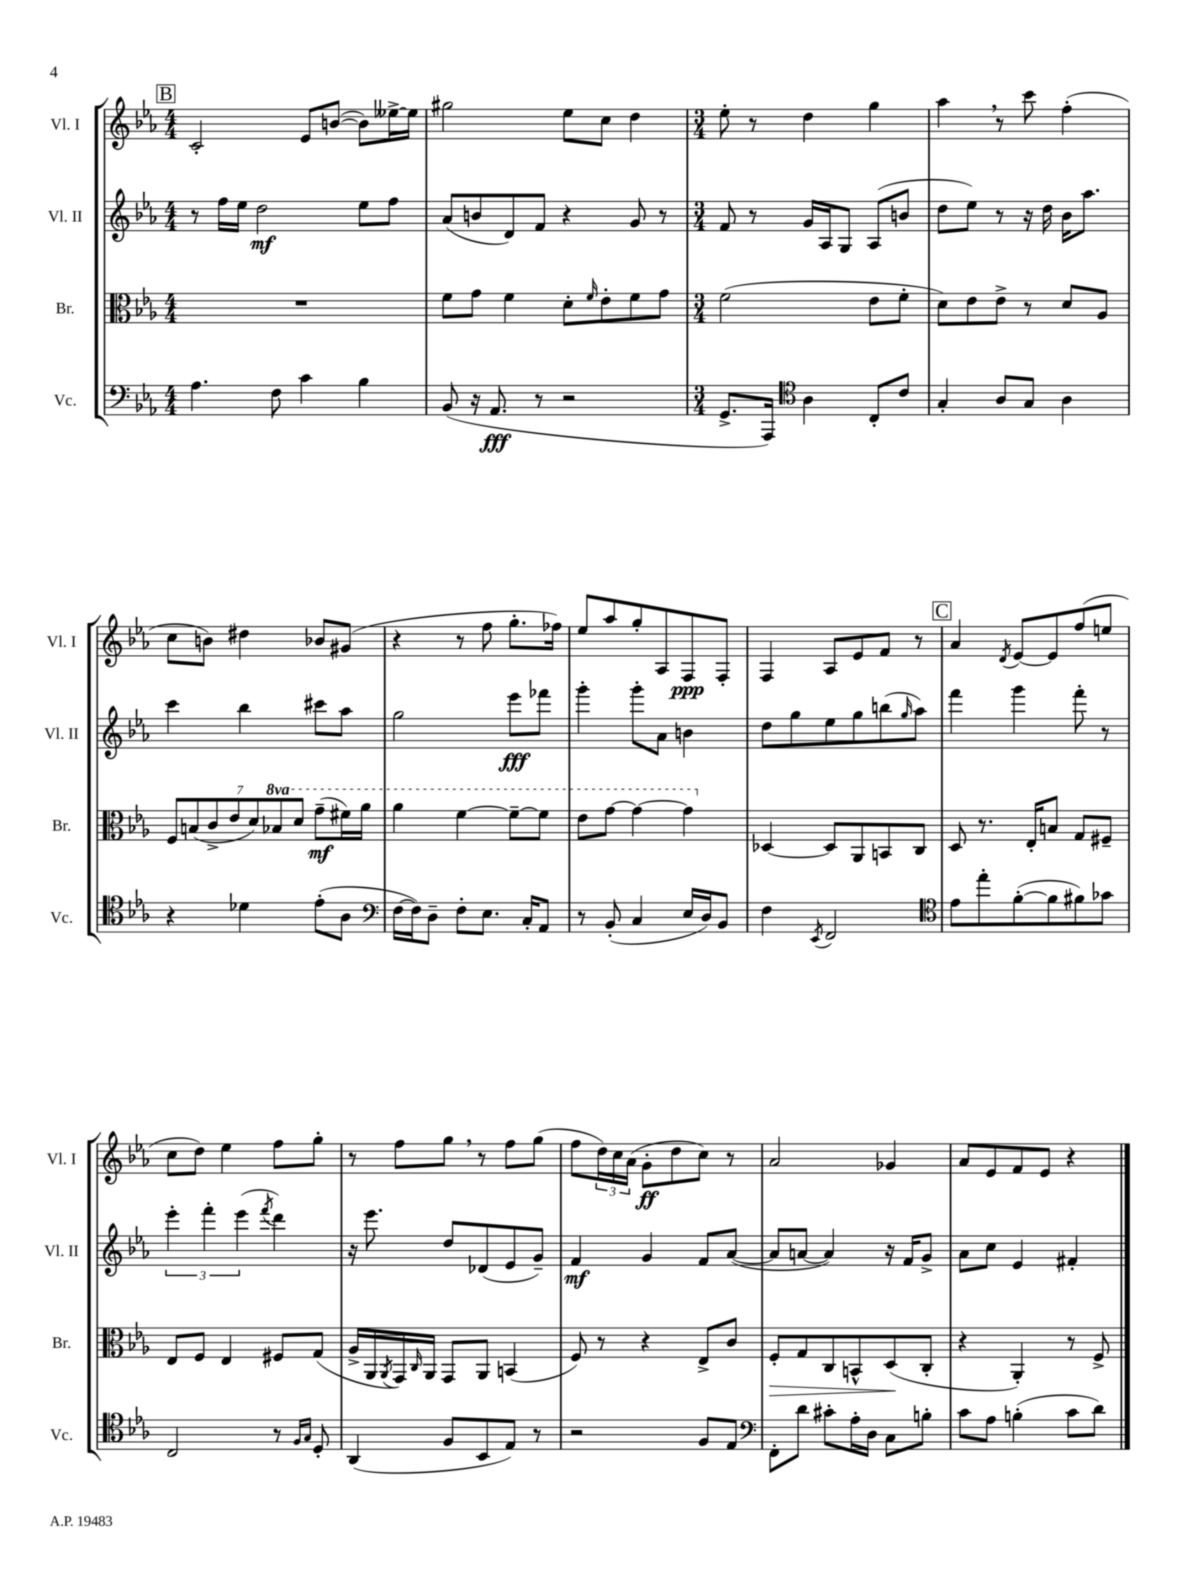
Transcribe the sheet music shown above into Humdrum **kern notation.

**kern	**dynam	**kern	**dynam	**kern	**dynam	**kern	**dynam
*part4	*part4	*part3	*part3	*part2	*part2	*part1	*part1
*staff4	*staff4	*staff3	*staff3	*staff2	*staff2	*staff1	*staff1
*I"Vc.	*	*I"Br.	*	*I"Vl. II	*	*I"Vl. I	*
*I'Vc.	*	*I'Br.	*	*I'Vl. II	*	*I'Vl. I	*
*clefF4	*	*clefC3	*	*clefG2	*	*clefG2	*
*k[b-e-a-]	*	*k[b-e-a-]	*	*k[b-e-a-]	*	*k[b-e-a-]	*
*M4/4	*	*M4/4	*	*M4/4	*	*M4/4	*
!!LO:REH:place=s1:t=B
=92	=92	=92	=92	=92	=92	=92	=92
4.A-\	.	1r	.	8r	.	2c'/	.
.	.	.	.	16ff\LL	.	.	.
.	.	.	.	16ee-\JJ	.	.	.
.	.	.	.	2dd\	mf	.	.
8F\	.	.	.	.	.	.	.
4c\	.	.	.	.	.	8e-/L	.
.	.	.	.	.	.	([8bn/J	.
4B-\	.	.	.	8ee-\L	.	8b\L])	.
.	.	.	.	8ff\J	.	[16ee--X^\L	.
.	.	.	.	.	.	16ee--\JJ]	.
=93	=93	=93	=93	=93	=93	=93	=93
(8BB-/	.	8f\L	.	(8a-/L	.	2gg#X\	.
16r	.	8g\J	.	8bn/	.	.	.
8.AA-/	fff	.	.	.	.	.	.
.	.	4f\	.	8d/)	.	.	.
8r	.	.	.	8f/J	.	.	.
2r	.	8d'\L	.	4r	.	8ee-\L	.
.	.	16qqf/	.	.	.	.	.
.	.	8e-'\	.	.	.	8cc\J	.
.	.	8f\	.	8g/	.	4dd\	.
.	.	8g\J	.	8r	.	.	.
=94	=94	=94	=94	=94	=94	=94	=94
*M3/4	*	*M3/4	*	*M3/4	*	*M3/4	*
8.GG^/L	.	(2f\	.	8f/	.	8ee-'\	.
.	.	.	.	8r	.	8r	.
16AAA-/Jk)	.	.	.	.	.	.	.
*clefC4	*	*	*	*	*	*	*
4A-\	.	.	.	16g/LL	.	4dd\	.
.	.	.	.	16A-/J	.	.	.
.	.	.	.	8G/J	.	.	.
8C'/L	.	8e-\L	.	(8A-/L	.	4gg\	.
8c/J	.	8f'\J	.	8bn/J	.	.	.
=95	=95	=95	=95	=95	=95	=95	=95
4G'/	.	8d\L)	.	8dd\L	.	4aa-,\	.
.	.	8e-\	.	8ee-\J)	.	.	.
8A-/L	.	8e-^\J	.	8r	.	8r	.
8G/J	.	8r	.	16r	.	8ccc\	.
.	.	.	.	16dd\	.	.	.
4A-\	.	8d/L	.	16b-\KL	.	(4ff'\	.
.	.	.	.	8.aa-\J	.	.	.
.	.	8A-/J	.	.	.	.	.
!!LO:LB:g=z
=96	=96	=96	=96	=96	=96	=96	=96
4r	.	14F/L	.	4ccc\	.	8cc\L	.
.	.	(14Bn/	.	.	.	.	.
.	.	.	.	.	.	8bn\J)	.
.	.	14c^/	.	.	.	.	.
.	.	14e-/	.	.	.	.	.
4d-X\	.	.	.	4bb-\	.	4dd#X\	.
.	.	14d/)	.	.	.	.	.
*	*	*8va	*	*	*	*	*
.	.	14b-X/	.	.	.	.	.
.	.	14dd/J	.	.	.	.	.
(8e-'\L	.	(8gg~\L	mf	8ccc#X\L	.	8b-X/L	.
8A-\J	.	16ff#X\L)	.	8aa-\J	.	(8g#X/J	.
.	.	16aa-\JJ	.	.	.	.	.
=97	=97	=97	=97	=97	=97	=97	=97
*clefF4	*	*	*	*	*	*	*
[16F\LL	.	4aa-\	.	2gg\	.	4r	.
16F\J])	.	.	.	.	.	.	.
8D~\J	.	.	.	.	.	.	.
8F'\L	.	[4ff\	.	.	.	8r	.
8.E-\J	.	.	.	.	.	8ff\	.
.	.	8ff~\L_	.	8eee-\L	fff	8.gg'\L	.
16C'/KL	.	.	.	.	.	.	.
8AA-/J	.	8ff\J]	.	8fff-X\J	.	.	.
.	.	.	.	.	.	16ff-X\Jk)	.
=98	=98	=98	=98	=98	=98	=98	=98
8r	.	8ee-\L	.	4ggg'\	.	8ee-/L	.
(8BB-'/	.	[8gg\J	.	.	.	8aa-/	.
4C/	.	4gg\_	.	8ggg'\L	.	8gg'/	.
.	.	.	.	8a-\J	.	8A-/	.
16E-/LL	.	4gg\]	.	4bn\	.	8F/	ppp
16D/J)	.	.	.	.	.	.	.
8BB-/J	.	.	.	.	.	8F'/J	.
=99	=99	=99	=99	=99	=99	=99	=99
*	*	*X8va	*	*	*	*	*
4F\	.	[4D-X/	.	8dd\L	.	4F/	.
.	.	.	.	8gg\	.	.	.
8qEE-/	.	.	.	.	.	.	.
2FF/	.	8D-/L]	.	8ee-\	.	8A-/L	.
.	.	8AA-/	.	8gg\	.	8e-/	.
.	.	8BBn/	.	(8bbn\	.	8f/J	.
.	.	.	.	16qqgg/	.	.	.
.	.	8C/J	.	8aa-\J)	.	8r	.
!!LO:REH:place=s1:t=C
=100	=100	=100	=100	=100	=100	=100	=100
*clefC4	*	*	*	*	*	*	*
8e-\L	.	8D/	.	4fff\	.	4a-/	.
8ee-'\	.	8.r	.	.	.	.	.
.	.	.	.	.	.	8qd/	.
([8f'\	.	.	.	4ggg\	.	[8e-/L	.
.	.	16E-'/KL	.	.	.	.	.
8f\]	.	8Bn/J	.	.	.	8e-/]	.
8f#X\)	.	8G/L	.	8fff'\	.	(8ff/	.
8g-X\J	.	8F#X~/J	.	8r	.	8een/J	.
!!LO:LB:g=z
=101	=101	=101	=101	=101	=101	=101	=101
2C/	.	8E-/L	.	6eee-'\	.	8cc\L	.
.	.	8F/J	.	.	.	8dd\J)	.
.	.	.	.	6fff'\	.	.	.
.	.	4E-/	.	.	.	4ee-\	.
.	.	.	.	(6eee-\	.	.	.
.	.	.	.	8qfff/	.	.	.
8r	.	8F#X/L	.	4ddd\)	.	8ff\L	.
16qqF/LL	.	.	.	.	.	.	.
16qqG/JJ	.	.	.	.	.	.	.
8D'/	.	(8G/J	.	.	.	8gg'\J	.
=102	=102	=102	=102	=102	=102	=102	=102
(4AA-/	.	16A-^/LL	.	16r	.	8r	.
.	.	16AA-/	.	8.eee-\	.	.	.
.	.	8qAA-/	.	.	.	.	.
.	.	16GG/)	.	.	.	8ff\L	.
.	.	16qqC/	.	.	.	.	.
.	.	16AA-/JJ	.	.	.	.	.
8F/L	.	8GG/L	.	8dd/L	.	8gg,\J	.
8BB-/	.	8AA-/J	.	(8d-X/	.	8r	.
8E-/J)	.	(4BBn/	.	8e-/	.	8ff\L	.
8r	.	.	.	8g~/J)	.	(8gg\J	.
=103	=103	=103	=103	=103	=103	=103	=103
2r	.	8F/)	.	4f/	mf	8ff\L	.
.	.	8r	.	.	.	24dd\L)	.
.	.	.	.	.	.	24cc\	.
.	.	.	.	.	.	(24a-\JJ	.
.	.	4r	.	4g/	.	8g'\L	ff
.	.	.	.	.	.	8dd\	.
8F/L	.	8E-^/L	.	8f/L	.	8cc\J)	.
8E-/J	.	8c/J	.	([8a-/J	.	8r	.
=104	=104	=104	=104	=104	=104	=104	=104
*clefF4	*	*	*	*	*	*	*
!	!	!	!LO:HP:b	!	!	!	!
8FF'\L	.	8F'/L	>	8a-/L]	.	2a-/	.
8d\J	.	8G/	.	[8an/J	.	.	.
8c#X'\L	.	8C/	.	4a/])	.	.	.
16A-'\L	.	8BBn^^/	.	.	.	.	.
16D\JJ	.	.	.	.	.	.	.
8C\L	.	(8D/	.	16r	.	4g-X/	.
.	.	.	.	16f/KL	.	.	.
8Bn'\J	.	8C'/J	]	8g^/J	.	.	.
=105	=105	=105	=105	=105	=105	=105	=105
8c\L	.	4r	.	8a-\L	.	8a-/L	.
8A-\J	.	.	.	8cc\J	.	8e-/	.
(4Bn'\	.	4AA-'/)	.	4e-/	.	8f/	.
.	.	.	.	.	.	8e-/J	.
8c\L	.	8r	.	4f#X'/	.	4r	.
8d\J)	.	8F^/	.	.	.	.	.
==	==	==	==	==	==	==	==
*-	*-	*-	*-	*-	*-	*-	*-
